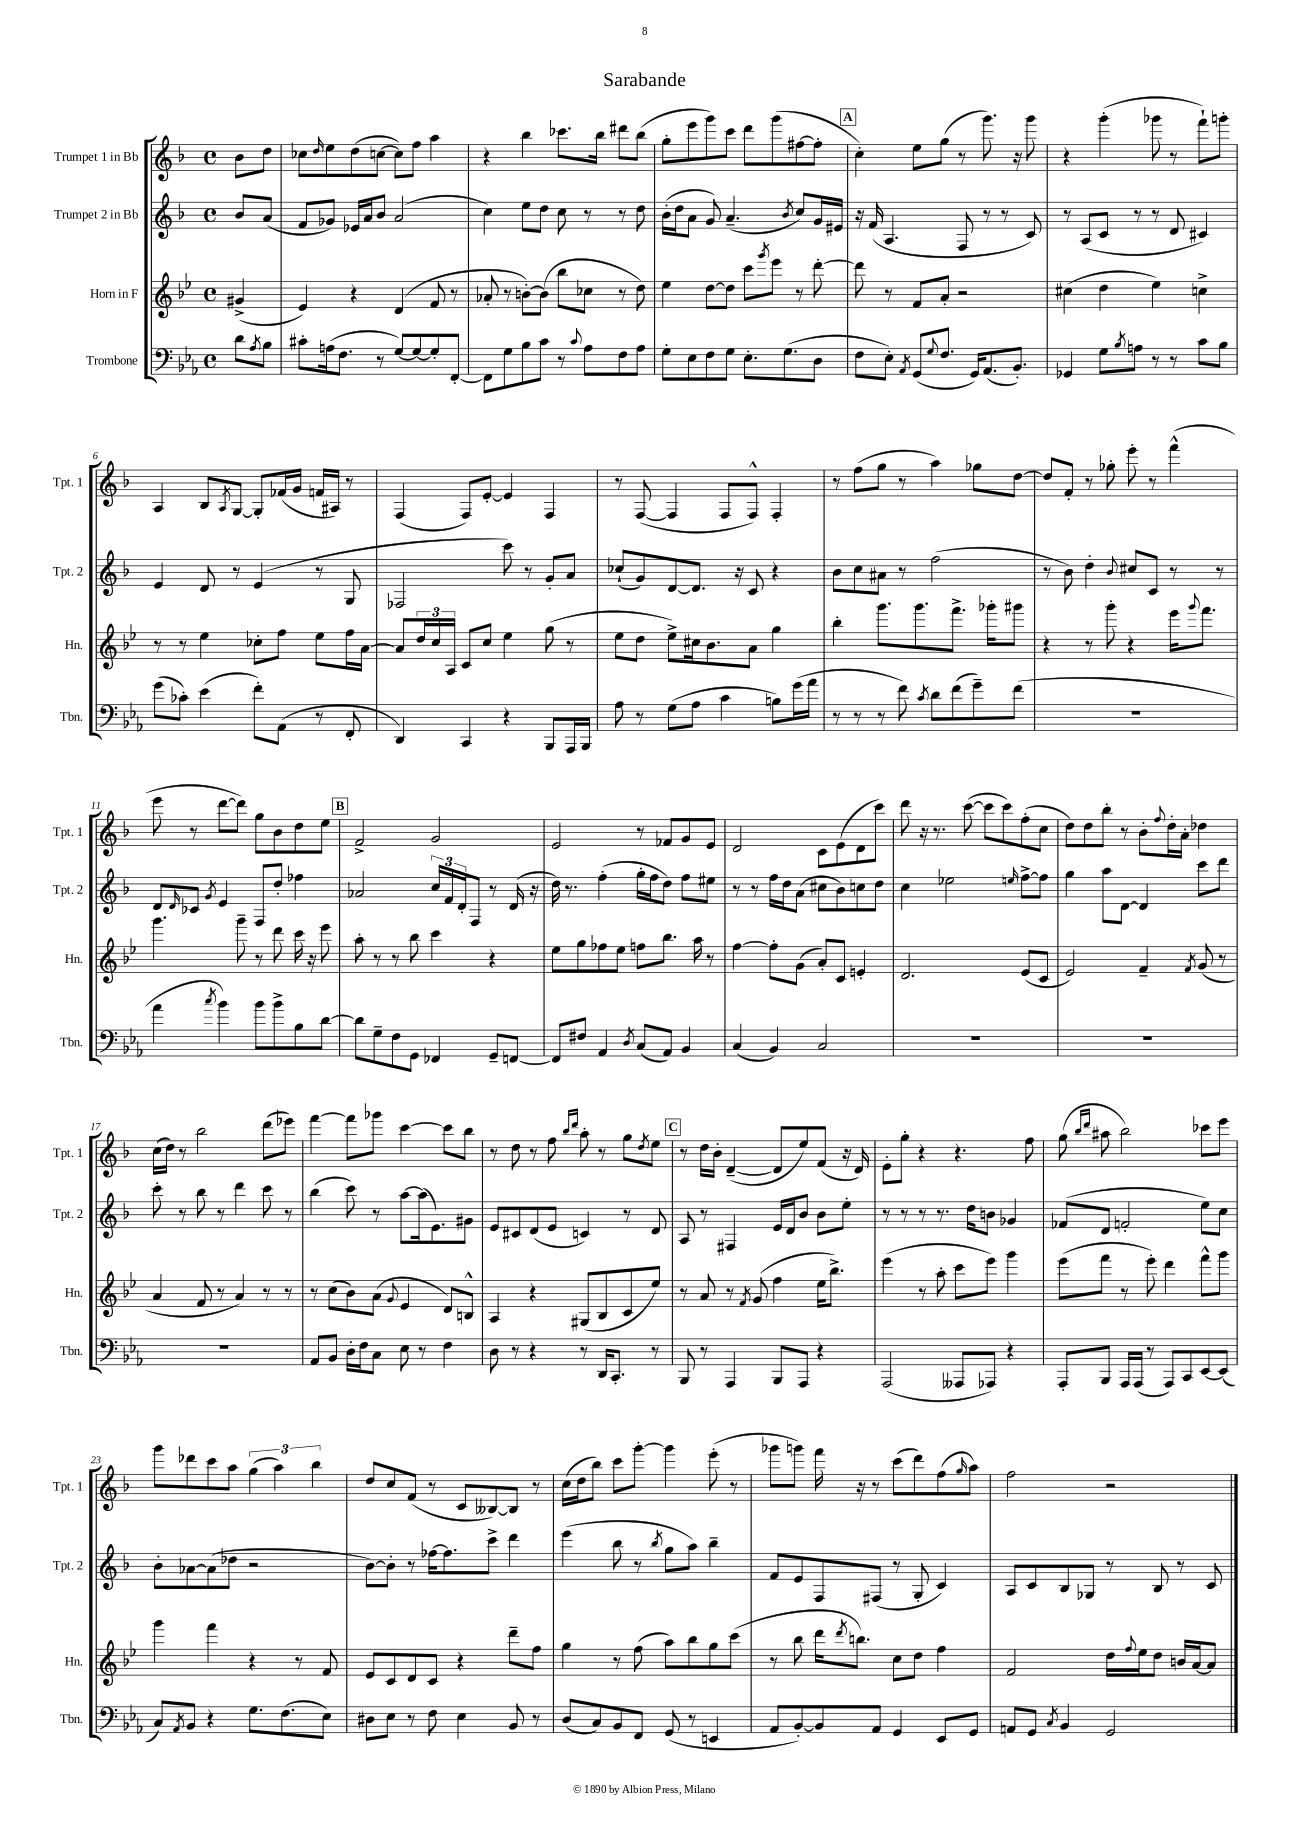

**kern	**kern	**kern	**kern
*staff4	*staff3	*staff2	*staff1
*clefF4	*clefG2	*clefG2	*clefG2
*k[b-e-a-]	*k[b-e-]	*k[b-]	*k[b-]
*M4/4	*M4/4	*M4/4	*M4/4
*met(c)	*met(c)	*met(c)	*met(c)
8d	(4g#^	8b-	8b-
8qA-	.	.	.
8B-	.	(8a	8dd
=	=	=	=
8c#'	4e-)	8f	8cc-
.	.	.	16qqdd
(16A	.	8g-)	8ee
8.F	.	.	.
.	4r	16e-	(8dd
.	.	16a	.
8r	.	8b-	[8cc
[8G)	(4d	(2a	8cc])
8G_	.	.	8ff
8G']	8f	.	4aa
[8FF'	8r	.	.
=	=	=	=
8FF]	8a-'	4cc)	4r
8G	8r	.	.
8B-	[8b')	8ee	4bb-
8c	(8b]	8dd	.
8r	8bb-	8cc	8.ccc-
8qqc	.	.	.
8A-	8cc-	8r	.
.	.	.	16bb-
8F	8r	8r	8ddd#
8A-	8dd)	8dd	(8bb-
=	=	=	=
8G'	4ee-	(16b-'	8gg'
.	.	16dd	.
8E-	.	8a	8eee
8F	[8dd	8g)	8ggg)
8G	8dd]	(4.a~	8ccc
8.E-'	8ccc	.	8ddd
.	8qggg	.	.
.	8eee-	.	(8ggg
(8.G	.	.	.
.	.	8qb-	.
.	8r	8cc)	[8ff#
8D	[8ddd'	16g	8ff#']
.	.	16e#	.
=	=	=	=
8F	8ddd]	16r	4cc')
.	.	(16f	.
8E-')	8r	4.A	.
8qAA-	.	.	.
(8GG	8f	.	8ee
8qqG	.	.	.
8.F	8a'	.	(8gg
.	2r	8F	8r
16GG)	.	.	.
(8.AA-	.	8r	8.ggg)
.	.	8r	.
8.BB-')	.	.	16r
.	.	8c)	8ggg
=	=	=	=
4GG-	(4cc#	8r	4r
.	.	(8A	.
8G	4dd	8c	(4ggg'
8qB-	.	.	.
8A	.	8r	.
8r	4ee-)	8r	8ggg-
8r	.	8d	8r
8c	4cc^	4c#)	8fff`)
8B-	.	.	8ggg'
=	=	=	=
(8g	8r	4e	4A
8c-')	8r	.	.
(4e-	4ee-	8d	8B-
.	.	.	8qA
.	.	8r	[8G
8f')	8cc-'	(4e	8G']
(8AA-	8ff	.	(16f-
.	.	.	16g
8r	8ee-	8r	16f
.	.	.	16A#)
8FF'	16ff	8G	8r
.	[16a	.	.
=	=	=	=
4DD)	8a]	2F-	(4F
.	24dd	.	.
.	24cc	.	.
.	24A	.	.
4CC	8c	.	8F)
.	8cc	.	[8e'
4r	4ee-	8ccc)	4e]
.	.	8r	.
8BBB-	(8gg	8g'	4F
16AAA-	8r	8a	.
16BBB-	.	.	.
=	=	=	=
8A-	8ee-	(8cc-`	8r
8r	8dd	8g)	([8F
(8G	8ee-^)	[8d	4F]
8A-	16cc#	8.d]	.
.	8.b-	.	.
4c	.	.	8F
.	.	16r	.
.	8a	8c	8F^^)
8B)	4gg	4r	4F'
(16g	.	.	.
16a-	.	.	.
=	=	=	=
8r	4bb-'	8b-	8r
8r	.	8cc	(8ff
8r	8.ggg	8a#	8gg
8f)	.	8r	8r
.	8.ggg	.	.
8qc	.	.	.
8d	.	(2ff	4aa)
(8f	8.fff^	.	.
8g~)	.	.	8gg-
.	16ggg-'	.	.
(8f	8ggg#	.	[8dd
=	=	=	=
1r	4r	8r	8dd]
.	.	8b-)	8f'
.	8r	4dd'	8r
.	8ggg'	.	8gg-'
.	.	8qqb-	.
.	4r	8cc#	8eee'
.	.	8c	8r
.	16eee-	8r	(4fff^^
.	8qqggg	.	.
.	8.fff	.	.
.	.	8r	.
=	=	=	=
4a-	4.ggg	8d	8eee
.	.	16qqd	.
.	.	8c-	8r
8qcc	.	8qg	.
4b-)	.	4e	[8ddd
.	8ggg~	.	8ddd])
8b-	8r	8F	8gg
8b-^	8ddd	8dd'	8b-
8B-	16ccc	4ff-	8dd
.	16r	.	.
[8d	8eee-	.	8ee
=	=	=	=
8d]	8aa'	2a-	2f^
8G~	8r	.	.
8F	8r	.	.
8GG	8bb-	.	.
4FF-	4ccc	24cc	2g
.	.	24f	.
.	.	24d'	.
.	.	8F	.
8GG~	4r	8r	.
[8FF	.	(16d	.
.	.	16r	.
=	=	=	=
8FF]	8ee-	16dd)	2e
.	.	8.r	.
8F#	8gg	.	.
4AA-	8ff-	(4ff'	.
.	8ee-	.	.
8qD	.	.	.
(8C	8ff	16gg'	8r
.	.	16ff	.
8AA-)	8.bb-	8dd)	8f-
4BB-	.	8ff	8g
.	16aa	.	.
.	8r	8ee#	8e
=	=	=	=
(4C	[4ff	8r	2d
.	.	8r	.
4BB-)	8ff']	16ff	.
.	.	16dd	.
.	(8g	(8a	.
2C	8a')	8cc#	8c
.	8c	8b-)	(8e
.	4e'	8cc	8d
.	.	8dd	8ccc)
=	=	=	=
1r	2.d	4cc	8ddd
.	.	.	16r
.	.	.	8.r
.	.	2ee-	.
.	.	.	([8ccc
.	.	.	8ccc]
.	.	.	8ccc)
.	.	16qqee	.
.	(8e-	[8ff^	(8ff'
.	8c	8ff]	8cc
=	=	=	=
1r	2e-)	4gg	8dd)
.	.	.	8dd
.	.	8aa	8bb-'
.	.	[8d	8r
.	4f~	4d]	8b-'
.	.	.	8qqff
.	.	.	16dd'
.	.	.	16a'
.	8qf	.	.
.	(8g	8ccc	4dd-
.	8r	8ddd	.
=	=	=	=
1r	4a	8ccc'	(16cc
.	.	.	16dd)
.	.	8r	8r
.	8f	8bb-	2bb-
.	8r	8r	.
.	4a)	4ddd	.
.	8r	8ccc	(8ddd
.	8r	8r	8eee-)
=	=	=	=
8AA-	8r	(4bb-	[4fff
8BB-	(8cc	.	.
16D'	8b-)	8ccc)	8fff]
16F	.	.	.
8C	(8a	8r	8ggg-
.	8qqg	.	.
8E-	4e-	[8aa	[4ccc
8r	.	(16aa]	.
.	.	8.e)	.
4F	8d)	.	8ccc]
.	8B^^	8g#	8bb-
=	=	=	=
8D	4A	8e	8r
8r	.	8c#	8dd
4r	4r	(8d	8r
.	.	8e	8ff
.	.	.	16qqbb-
.	.	.	16qqddd
8r	(8G#	4c)	8aa'
16DD	8B-	.	8r
8.CC'	.	.	.
.	8c	8r	8gg
.	.	.	8qdd
8r	8ee-)	8d	8ee
=	=	=	=
8BBB-	8r	8A	8r
8r	8a	8r	16dd
.	.	.	16b-'
4AAA-	8r	4F#	([4d~
.	8qf	.	.
.	(8g	.	.
8BBB-	4ff	16e	8d]
.	.	16d	.
8AAA-	.	8b-	8ee)
4r	16ee-	8b-	(8f
.	8.bb-^)	.	.
.	.	8ee'	16r
.	.	.	16d)
=	=	=	=
(2AAA-	(4eee-	8r	8e'
.	.	8r	8gg'
.	8r	8r	4r
.	8aa'	8.r	.
8AAA--	8ccc	.	4.r
.	.	16dd	.
8AAA-)	8eee-)	8b	.
4r	4ggg	4g-	.
.	.	.	8ff
=	=	=	=
8AAA-'	(8eee-	(8f-	(8gg
.	.	.	16qqbb-
.	.	.	16qqddd
8BBB-	8fff	8d	8aa#
16AAA-	8r	2f'	2bb-)
(16AAA-	.	.	.
8r	8eee-')	.	.
8AAA-)	4ddd	.	.
8CC	.	.	.
[8EE-	8fff^^	8ee)	8ccc-
(8EE-]	8ggg	8cc	8eee
=	=	=	=
8C)	4ggg	8b-'	8ggg
8qAA-	.	.	.
8BB-	.	[8a-	8ddd-
4r	4fff	(8a-]	8ccc
.	.	8dd-	8aa
8.G	4r	2r	(6gg
.	.	.	6aa)
(8.F	.	.	.
.	8r	.	.
.	.	.	6bb-
8E-)	8f	.	.
=	=	=	=
8D#	8e-	[8b-)	8dd
8E-	8c	8b-']	8cc
8r	8d	8r	(8f
8F	8c	[16ff-	8r
.	.	8.ff-]	.
4E-	4r	.	8c
.	.	8ccc^	[8B--)
8BB-	8ddd~	4ddd	8B--]
8r	8ff	.	8r
=	=	=	=
(8D	4gg	(4eee	(16cc
.	.	.	16dd
8C)	.	.	8bb-)
8BB-	8r	8bb-	8ccc
8FF	(8ff	8r	[8ggg'
.	.	8qbb-	.
(8GG	8aa)	8gg	4ggg]
8r	8bb-	8aa)	.
4EE	8gg	4bb-~	(8eee'
.	(8ccc	.	8r
=	=	=	=
8AA-	8r	8f	8ggg-
[8BB-')	8bb-	8e	8ggg)
8BB-]	16ddd	8F	16fff
.	8qddd	.	.
.	8.bb)	.	16r
8AA-	.	(8F#	8r
4GG	8cc	8r	(8ccc
.	8dd	8G'	8ddd)
8EE-	4ff	4c)	(8ff
.	.	.	16qqgg
8GG	.	.	8aa)
=	=	=	=
8AA	2f	8A	2ff
8GG	.	8c	.
8qC	.	.	.
4BB-	.	8B-	.
.	.	8G-	.
2GG	16dd	8r	2r
.	8qqff	.	.
.	16ee-	.	.
.	8dd	8B-	.
.	16b	8r	.
.	[16a	.	.
.	8a]	8c	.
==	==	==	==
*-	*-	*-	*-
